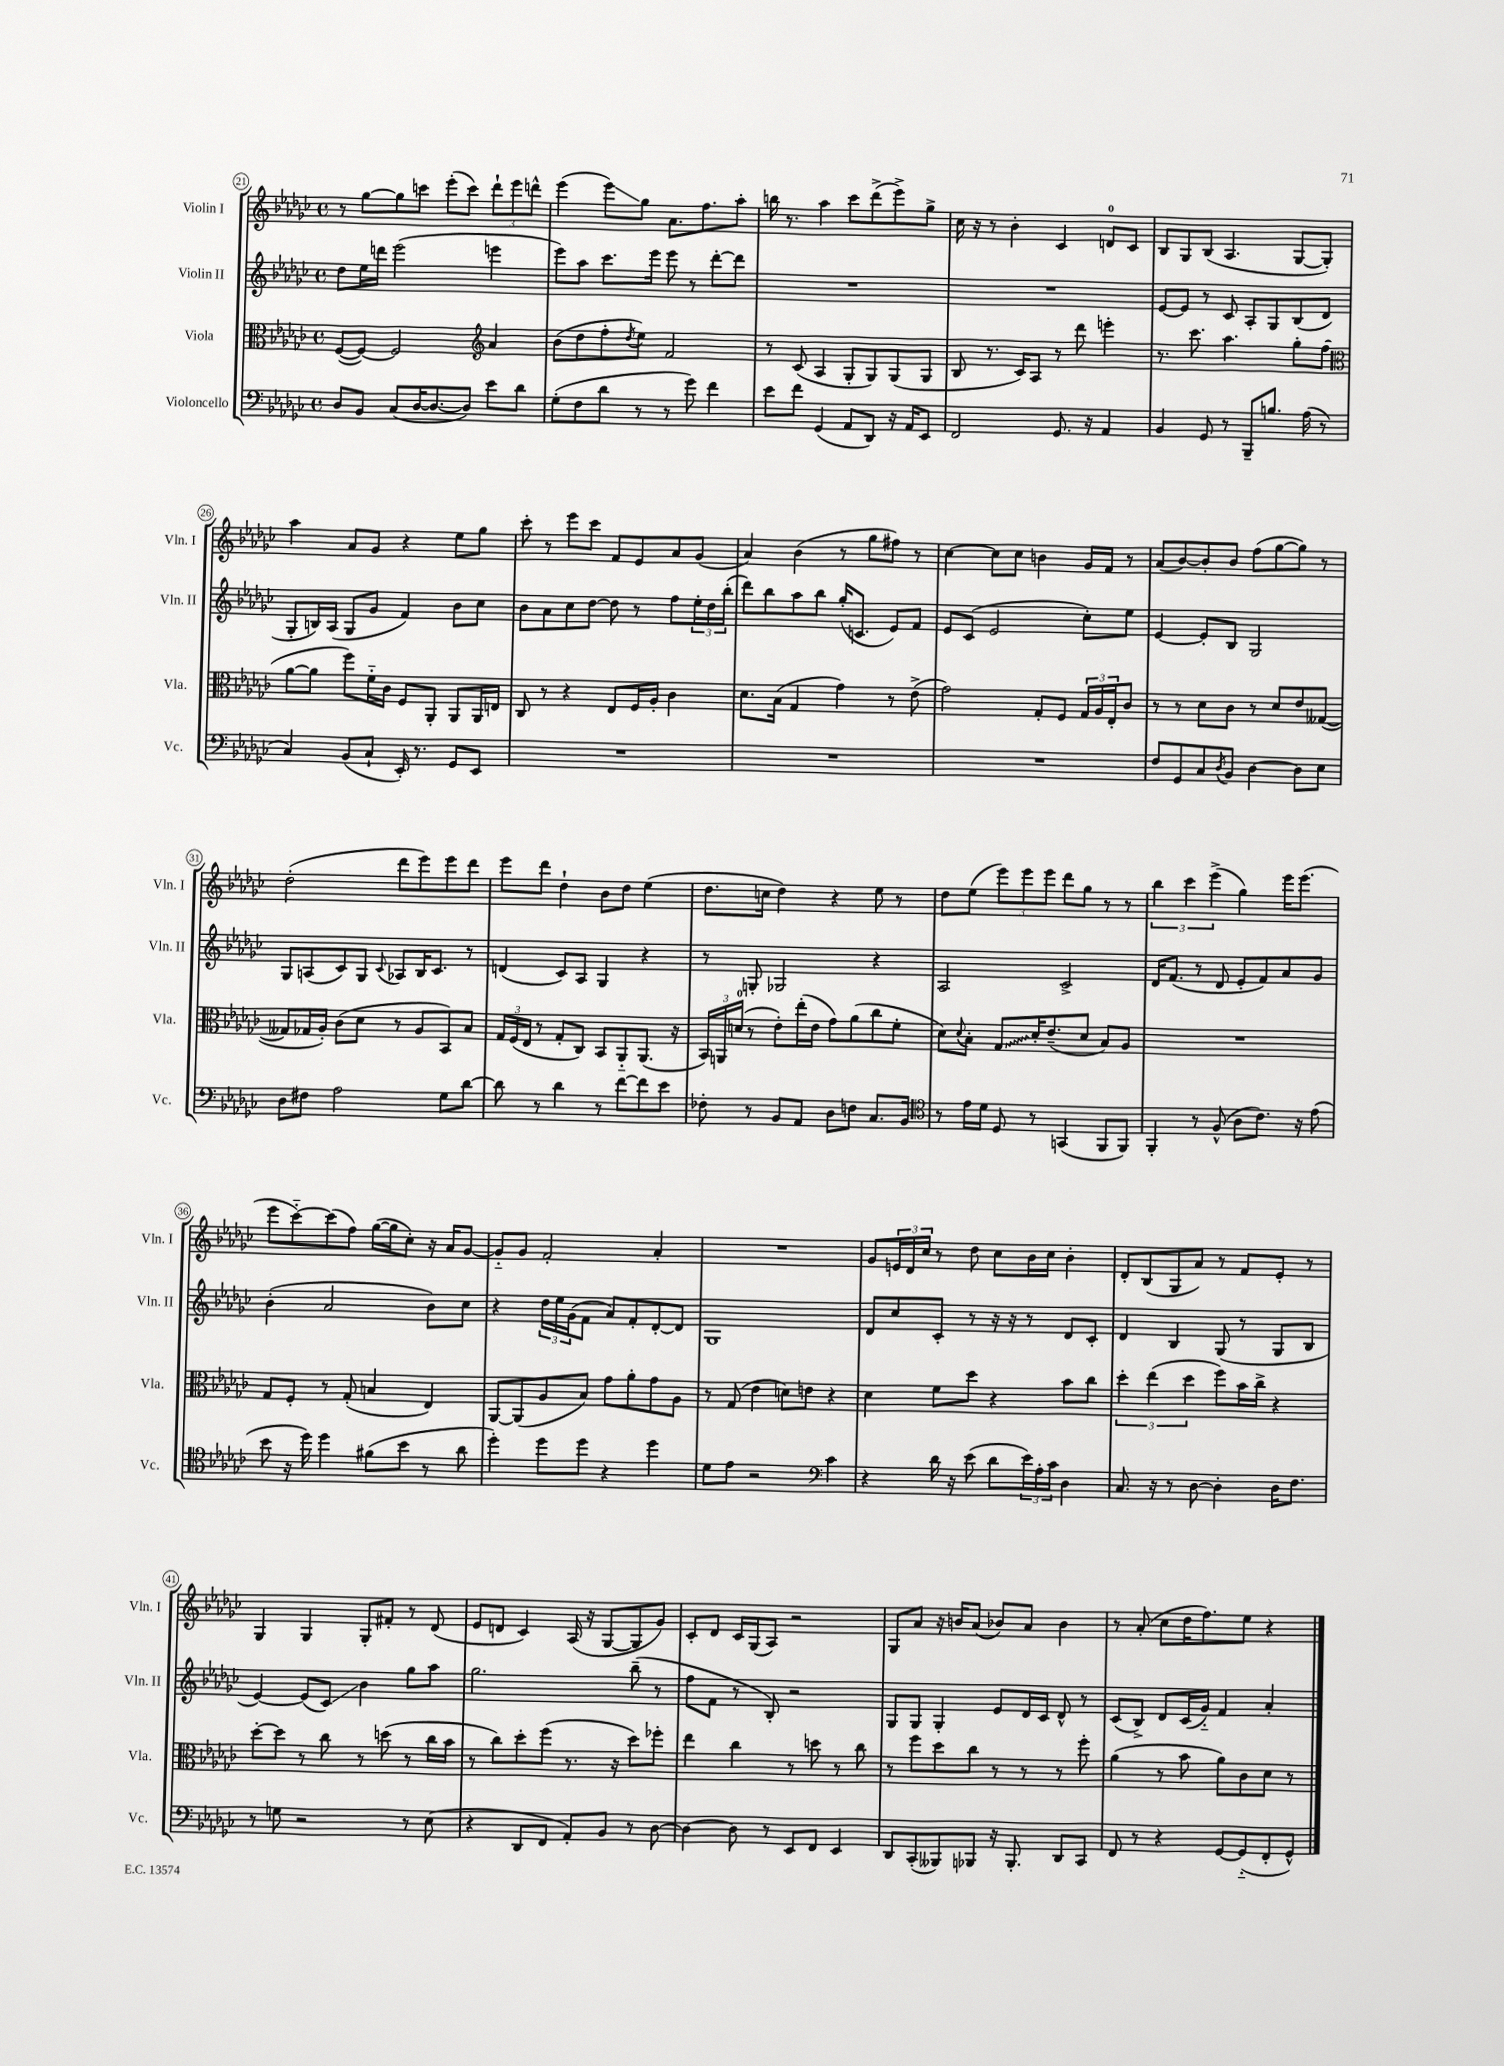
<<
\new StaffGroup <<
\new Staff = "s0" \with { instrumentName = "Violin I" shortInstrumentName = "Vln. I" } {
    \clef treble \key ges \major \defaultTimeSignature \time 4/4
    r8 ges''8~ ges''8 c'''8 ees'''8-.( c'''8) \tuplet 3/2 { des'''8-! ees'''8 d'''8-^ } |
    ees'''4( ees'''8\glissando) ges''8 aes'8. f''8. aes''8-. |
    b''16 r8. aes''4 ces'''8 des'''8->( ees'''8->) ges''8-> |
    ces''16 r16 r8 bes'4-. ces'4 d'8-0 ces'8 |
    bes8 ges8 bes8( aes4. ges8~ ges8-.) |
    aes''4 aes'8 ges'8 r4 ees''8 ges''8 |
    ces'''8-. r8 ees'''8 ces'''8 f'8 ees'8 aes'8 ges'8( |
    aes'4) bes'4( r8 ges''8 fis''8) r8 |
    ces''4~ ces''8 ces''8 b'4 ges'16 f'16 r8 |
    aes'8( bes'8~) bes'8-. bes'8 f''8( ges''8~ ges''8) r8 |
    des''2-.( des'''8 ees'''8) ees'''8 des'''8 |
    ees'''8 des'''8 des''4-! bes'8 des''8 ees''4( |
    des''8. c''16 des''4) r4 ees''8 r8 |
    des''8 ees''8( \tuplet 3/2 { ees'''8) ees'''8 ees'''8 } des'''8 ges''8 r8 r8 |
    \tuplet 3/2 { bes''4 ces'''4 ees'''4->( } ges''4) ees'''16 ees'''8.( |
    ees'''8 ces'''8~-_) ces'''8( f''8) ges''16~( ges''16 ces''8-.) r16 aes'16 ges'8~ |
    ges'8-_ ges'8 f'2-. aes'4-. |
    R1 |
    ges'8 \tuplet 3/2 { e'16 des'16 ces''16 } r8 des''8 ces''8 bes'16 ces''16 bes'4-. |
    des'8-. bes8( ges8 aes'8) r8 f'8 ees'8-. r8 |
    ges4 ges4 ges8-. fis'8-. r8 des'8( |
    ees'8 d'8 ces'4) aes16( r16 ges8~ ges8 ges'8) |
    ces'8-. des'8 ces'16 ges16( aes8) r2 |
    ges8 aes'8 r16 b'16 aes'8( bes'8) aes'8 bes'4 |
    r8 aes'8-.( ces''8 des''16 f''8.) ees''8 r4 \bar "|." |
}
\new Staff = "s1" \with { instrumentName = "Violin II" shortInstrumentName = "Vln. II" } {
    \clef treble \key ges \major \defaultTimeSignature \time 4/4
    des''8 ees''16 d'''16 ees'''2( e'''4 |
    ees'''8) aes''8 ces'''8. ees'''16 ees'''8 r8 des'''8~-. des'''8 |
    R1 |
    R1 |
    ees'8~ ees'8 r8 ces'8 aes8-. ges8 bes8( des'8 |
    ges8-. b16) aes16( ges8 ges'8 f'4) bes'8 ces''8 |
    bes'8 aes'8 ces''8 des''8~ des''8 r8 f''8 \tuplet 3/2 { ees''16-. des''16 bes''16-.( } |
    des'''8) bes''8 aes''8 bes''8 ges''16-.( c'8. ees'8) f'8 |
    ees'8 ces'8( ees'2 ces''8-.) ees''8 |
    ees'4~ ees'8-. bes8 ges2 |
    ges8 a8( ces'8) ges8 \appoggiatura { ces'8 } aes8 bes16 ces'8. r8 |
    d'4( ces'8) aes8 ges4 r4 |
    r8 g8-. ges2 r4 |
    aes2 ces'2-> |
    des'16 f'8.( r8 des'8 ees'8-. f'8) aes'8 ges'8 |
    bes'4-.( aes'2 bes'8) ces''8 |
    r4 \tuplet 3/2 { des''16 ees''16 ges'16( } f'8 aes'8) f'8-. des'8~-. des'8 |
    ges1 |
    des'8 ces''8 ces'8-. r8 r16 r16 r8 des'8 ces'8-. |
    des'4 bes4 ges8( r8 ges8 bes8 |
    ees'4~) ees'8( ces'8\glissando) bes'4 ges''8 aes''8 |
    ges''2. bes''8--( r8 |
    f''8 f'8 r8 bes8-.) r2 |
    ges8 ges8 ges4-. ees'8 des'16 ces'16 des'8-^ r8 |
    ces'8( bes8->) des'8 ces'16( ges'16-_) f'4 aes'4-. \bar "|." |
}
\new Staff = "s2" \with { instrumentName = "Viola" shortInstrumentName = "Vla." } {
    \clef alto \key ges \major \defaultTimeSignature \time 4/4
    f8~( f8~) f2 \clef treble aes'4 |
    bes'8( des''8 f''8-. \acciaccatura { des''8 } ees''8) f'2 |
    r8 ces'8( aes4 ges8-. ges8) ges8( ges8 |
    bes8 r8. ces'16) aes8 r8 des'''8 e'''4-. |
    r8. ces'''8. aes''4. ges''8-. f''8( |
    \clef alto aes'8~ aes'8 f''8) f'16-_ ces'16 f8 aes,8-. aes,8 aes,16 e16 |
    ces8 r8 r4 ees8 f16 aes16-. ces'4 |
    des'8. bes16( ges4 ges'4) r8 ees'8->( |
    ges'2) ges8-. f8 \tuplet 3/2 { ges16 aes16 ees16-. } ces'8 |
    r8 r8 des'8 ces'8 r8 des'8 ees'8 geses8~( |
    geses8 ges16 aes16-.) ces'8( des'8 r8 aes8 bes,8) bes8 |
    \tuplet 3/2 { ges16 f16( ees16 } r8 ges8-. ces8) bes,8 aes,8-_ aes,8.( r16 |
    \tuplet 3/2 { bes,16) a,16 d'16-0( } r8 ees'8-.) ees''16-.( ees'16 ges'8) aes'8( ces''8 f'8-. |
    des'8) \appoggiatura { des'8 } bes8-. \once \override Glissando.style = #'zigzag ges8\glissando des'16-. ees'8.--( des'8 bes8) aes8 |
    R1 |
    ges8 f8-. r8 ges8-.( b4 ees4) |
    aes,8~ aes,8( aes8 bes8) ges'8 aes'8-. ges'8 aes8 |
    r8 ges8( ees'4 d'8) e'8 r4 |
    des'4 f'8 des''8 r4 bes'8 ces''8 |
    \tuplet 3/2 { des''4-. ees''4( des''4 } f''8) bes'16 ces''16-> r4 |
    des''8~-. des''8 r8 ces''8 r8 d''8( r8 ces''16 bes'16 |
    r8 ces''8) des''8-. f''8( r8. r16 des''8) fes''8-. |
    ees''4 ces''4 r8 d''8 r8 ces''8 |
    r8 f''8 des''8 ces''8 r8 r8 r8 f''8-. |
    aes'4( r8 bes'8 aes'8) ces'8 des'8 r8 \bar "|." |
}
\new Staff = "s3" \with { instrumentName = "Violoncello" shortInstrumentName = "Vc." } {
    \clef bass \key ges \major \defaultTimeSignature \time 4/4
    des8 bes,8 ces8( des16~ des8.~ des8) ees'8 des'8 |
    ges8-.( f8 des'8 r8 r8 ges'8) f'4 |
    ees'8 f'8 ges,4( aes,8 des,8) r16 aes,16 ees,8 |
    f,2 ges,8. r16 aes,4 |
    bes,4 ges,8 r8 bes,,8-- b8. aes16( r8 |
    ces4) bes,8( ces8-! ees,16-.) r8. ges,8 ees,8 |
    R1 |
    R1 |
    R1 |
    f8 ges,8 ces8 \acciaccatura { des8 } bes,8 des4~ des8 ees8 |
    des8 fis8 aes2 ges8 des'8~ |
    des'8 r8 des'4 r8 f'8~ f'8 ees'8 |
    fes8-. r8 bes,8 aes,8 des8 f8 ces8. bes,16 |
    \clef tenor r8 ees'16 des'16 des8 r8 g,4( f,8 f,8) |
    f,4-. r8 f8-^( aes8 ces'8.) r16 ees'8( |
    bes'8 r16 des''16) des''4 fis'8( bes'8 r8 aes'8 |
    des''4-.) des''8 des''8 r4 des''4 |
    des'8 ees'8 r2 \clef bass ces'4 |
    r4 des'16 r16 ees'8( des'8 \tuplet 3/2 { ees'16) aes16-. ces'16 } des4 |
    ces8. r16 r8 des8~ des4-. des16 f8. |
    r8 g8 r2 r8 ees8( |
    r4 des,8 f,8 aes,8-.) bes,8 r8 des8~ |
    des4~ des8 r8 ees,8 f,8 ees,4 |
    des,8 ces,8-.( beses,,8) bes,,8 r16 bes,,8.-. des,8 ces,8 |
    f,8 r8 r4 ges,8~ ges,8-_( f,8-. ges,8-^) \bar "|." |
}
>>
>>
\layout { \context { \Score currentBarNumber = #21 \override BarNumber.stencil = #(make-stencil-circler 0.1 0.3 ly:text-interface::print) } }
